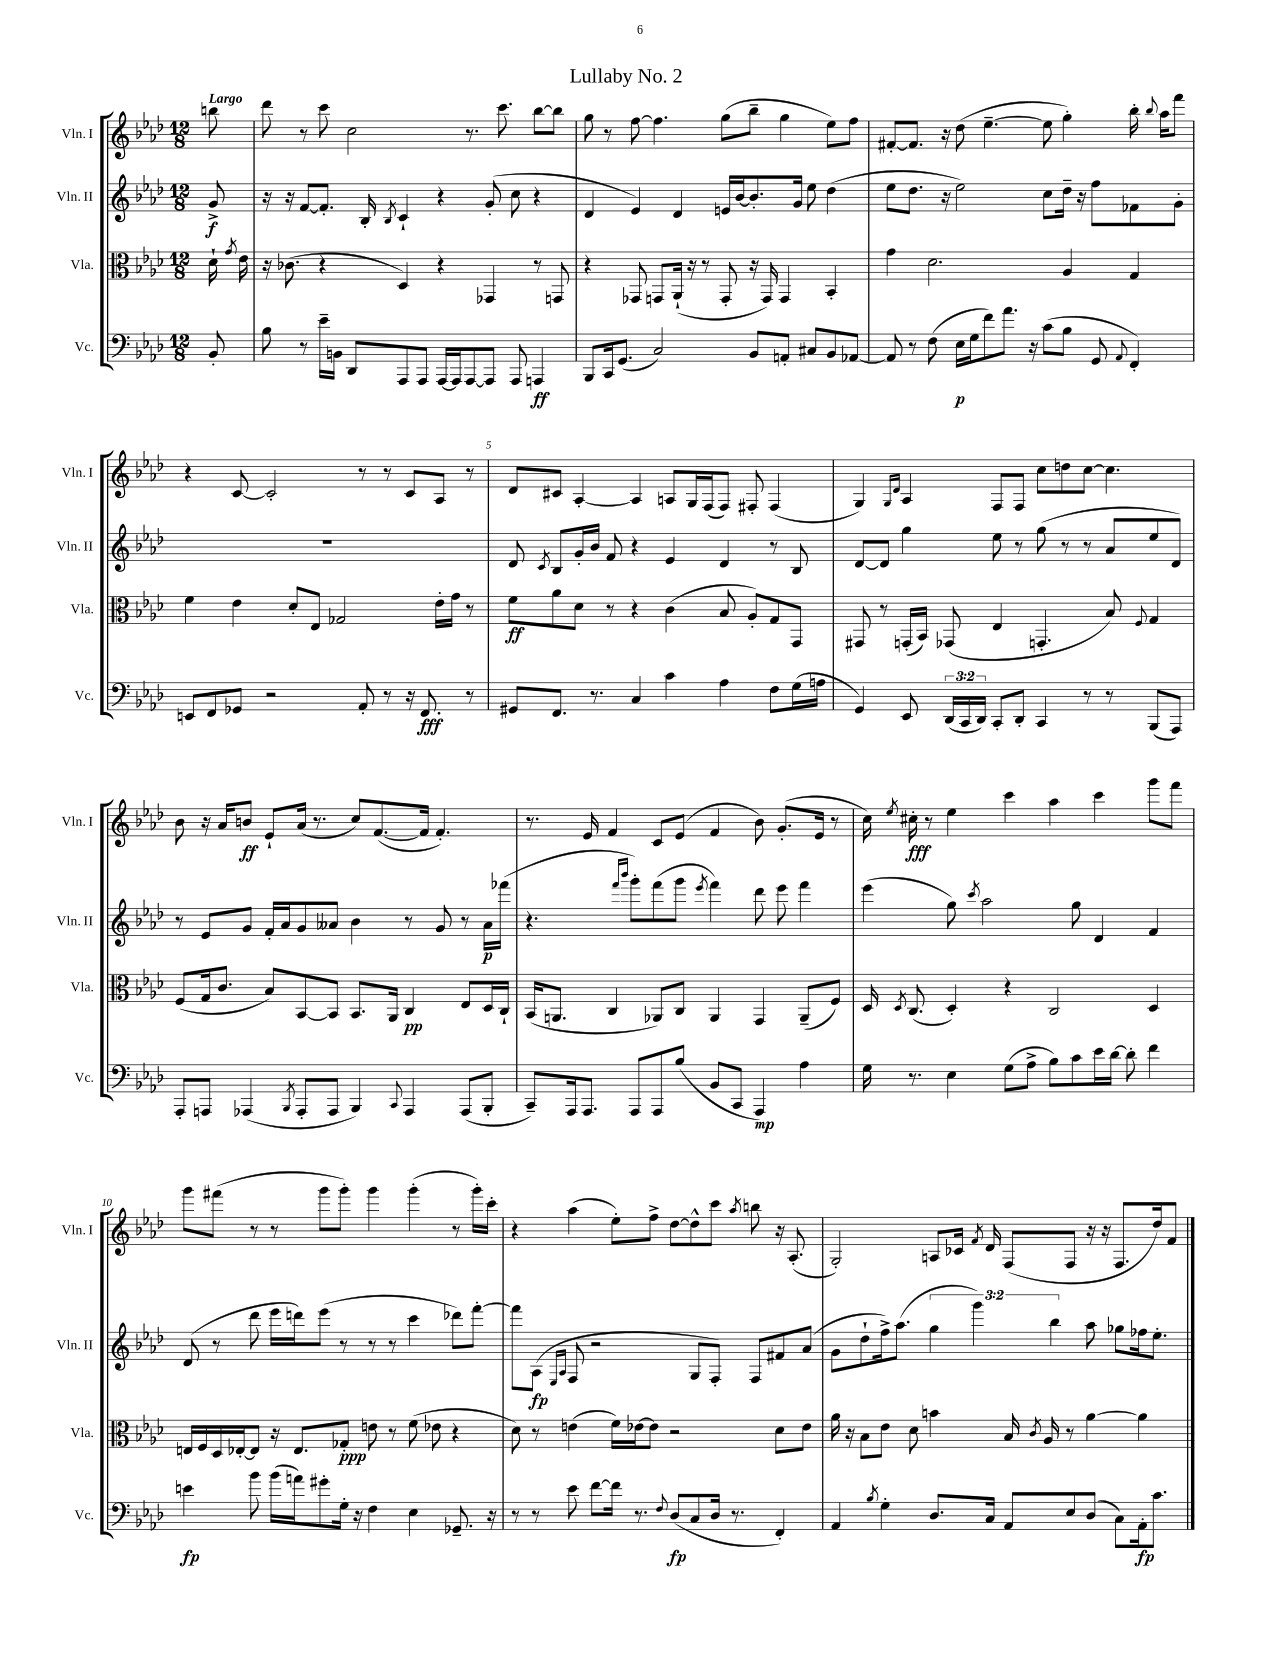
\header { title = "Lullaby No. 2" }
<<
\new StaffGroup <<
\new Staff = "s0" \with { instrumentName = "Vln. I" shortInstrumentName = "Vln. I" } {
    \clef treble \key aes \major \numericTimeSignature \time 12/8 \partial 8 \tempo "Largo"
    \autoBeamOff b''8 |
    des'''8 r8 c'''8 c''2 r8. c'''8. bes''8[~ bes''8] |
    g''8 r8 f''8~ f''4. g''8[( bes''8]-- g''4 ees''8[) f''8] |
    fis'8[~-. fis'8.] r16 des''8( ees''4.~-- ees''8 g''4-.) bes''16-. \appoggiatura { bes''8 } aes''16[ f'''8] |
    r4 c'8~ c'2-. r8 r8 c'8[ aes8] r8 |
    des'8[ cis'8] aes4~-. aes4 a8[ g16 f16( f8]) fis8-. fis4( |
    g4) \grace { g16[ des'16] } aes4 f8[ f8] c''8[ d''8 c''8]~ c''4. |
    bes'8 r16 aes'16[ b'8]\ff ees'8[-! aes'16]( r8. c''8[) f'8.~( f'16] f'4.-.) |
    r8. ees'16 f'4 c'8[ ees'8]( f'4 bes'8) g'8.[-.( ees'16] r8 |
    c''16) \acciaccatura { ees''8 } cis''16-.\fff r8 ees''4 c'''4 aes''4 c'''4 g'''8[ f'''8] |
    g'''8[ fis'''8]( r8 r8 g'''8[ g'''8]-.) g'''4 g'''4-.( r8 g'''16[-.) c'''16]-. |
    r4 aes''4( ees''8[-.) f''8]-> des''8[~ des''8-^ c'''8] \acciaccatura { aes''8 } b''8 r16 aes8.-.( |
    g2-.) a8[ ces'16] \acciaccatura { f'8 } des'16 f8[( f8] r16 r16 f8.[ des''16) f'8] \bar "|." |
}
\new Staff = "s1" \with { instrumentName = "Vln. II" shortInstrumentName = "Vln. II" } {
    \clef treble \key aes \major \numericTimeSignature \time 12/8 \override Staff.TupletNumber.text = #tuplet-number::calc-fraction-text \partial 8
    \autoBeamOff g'8->\f |
    r16 r16 f'8[~ f'8.]-. bes16-. \acciaccatura { bes8 } c'4-! r4 g'8-.( c''8 r4 |
    des'4 ees'4) des'4 e'16[ bes'16~ bes'8.-. g'16] ees''8 des''4( |
    ees''8[ des''8.] r16 ees''2) c''8[ des''16]-- r16 f''8[ fes'8 g'8]-. |
    R1. |
    des'8 \acciaccatura { c'8 } bes8[ g'16-. bes'16] f'8 r4 ees'4 des'4 r8 bes8 |
    des'8[~ des'8] g''4 ees''8 r8 g''8( r8 r8 aes'8[ ees''8 des'8]) |
    r8 ees'8[ g'8] f'16[-. aes'16 g'8 aeses'8] bes'4 r8 g'8 r8 aeses'16[\p fes'''16]( |
    r4. \grace { f'''16[ bes'''16] } g'''8[-.) f'''8( g'''8] \acciaccatura { ees'''8 } f'''4) des'''8 ees'''8 f'''4 |
    ees'''4( g''8) \acciaccatura { c'''8 } aes''2 g''8 des'4 f'4 |
    des'8( r8 des'''8 ees'''16[ d'''16) ees'''8]( r8 r8 r8 c'''4 des'''8[) f'''8]~-. |
    f'''8[ aes8]\fp( \grace { ees16[ aes16] } f8 r2 g8[ f8]-.) f8[ fis'8 aes'8]( |
    g'8[ des''8-! f''16->) aes''8.]( \tuplet 3/2 { g''4 g'''4) bes''4 } aes''8 ges''8[ fes''16 ees''8.]-. \bar "|." |
}
\new Staff = "s2" \with { instrumentName = "Vla." shortInstrumentName = "Vla." } {
    \clef alto \key aes \major \numericTimeSignature \time 12/8 \partial 8
    \autoBeamOff des'16-! \acciaccatura { g'8 } ees'16 |
    r16 ces'8.( r4 des4) r4 ges,4 r8 g,8 |
    r4 ges,8 g,8[ aes,16]-!( r16 r8 g,8-. r16 g,16) g,4 bes,4-. |
    g'4 des'2. aes4 g4 |
    f'4 ees'4 des'8[-. ees8] ges2 ees'16[-. g'16] r8 |
    f'8[\ff aes'8 des'8] r8 r4 c'4( bes8 aes8[-.) g8 g,8] |
    gis,8 r8 g,16[-.( bes,16]) ges,8( ees4 g,4.-. bes8) \appoggiatura { f8 } g4 |
    f8[( g16 c'8.] bes8[) bes,8~ bes,8] bes,8.[ aes,16] c4\pp ees8[ des16 c16]-! |
    bes,16[( a,8.] c4 aes,8[) c8] aes,4 g,4 aes,8[--( f8]) |
    des16 \acciaccatura { des8 } c8.( des4-.) r4 c2 des4 |
    e16[ f16 des16 ees16~-. ees8] r16 ees8.[ ges8]-.\ppp e'8 r8 f'8( ees'8 r4 |
    des'8) r8 e'4( f'16[) ees'16~ ees'8] r2 des'8[ ees'8] |
    aes'16 r16 bes8[ ees'8] des'8 b'4 bes16 \acciaccatura { c'8 } aes16 r8 aes'4~ aes'4 \bar "|." |
}
\new Staff = "s3" \with { instrumentName = "Vc." shortInstrumentName = "Vc." } {
    \clef bass \key aes \major \numericTimeSignature \time 12/8 \override Staff.TupletNumber.text = #tuplet-number::calc-fraction-text \partial 8
    \autoBeamOff bes,8-. |
    bes8 r8 ees'16[-- b,16] des,8[ aes,,8 aes,,8] aes,,16[~ aes,,16 aes,,8~ aes,,8] aes,,8 a,,4\ff |
    bes,,8[ c,16 g,8.]( c2) bes,8[ a,8]-. cis8[ bes,8 aes,8]~ |
    aes,8 r8 f8( ees16[\p g16 f'8) aes'8.] r16 c'8[( bes8] g,8 \appoggiatura { aes,8 } f,4-.) |
    e,8[ f,8 ges,8] r2 aes,8-. r8 r16 f,8.\fff r8 |
    gis,8[ f,8.] r8. c4 c'4 aes4 f8[ g16( a16] |
    g,4) ees,8 \tuplet 3/2 { des,16[( c,16 des,16]) } c,8[-. des,8]-. c,4 r8 r8 bes,,8[( aes,,8]) |
    aes,,8[-. a,,8] aes,,4( \acciaccatura { bes,,8 } aes,,8[-. aes,,8] bes,,4) \appoggiatura { c,8 } aes,,4 aes,,8[( bes,,8]-. |
    c,8[--) aes,,16 aes,,8.] aes,,8[ aes,,8 bes8]( bes,8[ c,8] aes,,4\mp) aes4 |
    g16 r8. ees4 g8[( aes8]-> bes8[) c'8 ees'16 des'16]~ des'8-. f'4 |
    e'4\fp bes'8 bes'16[( a'16) gis'8-. g16]-. r16 f4 ees4 ges,8.-- r16 |
    r8 r8 ees'8 f'8[~ f'16] r8. \appoggiatura { f8 } des8[\fp( c8 des16] r8. f,4-.) |
    aes,4 \acciaccatura { bes8 } g4-. des8.[ c16] aes,8[ ees8 des8]( c8[) aes,16-.\fp c'8.] \bar "|." |
}
>>
>>
\layout { \context { \Score \override BarNumber.break-visibility = ##(#f #t #t) barNumberVisibility = #(every-nth-bar-number-visible 5) } }
